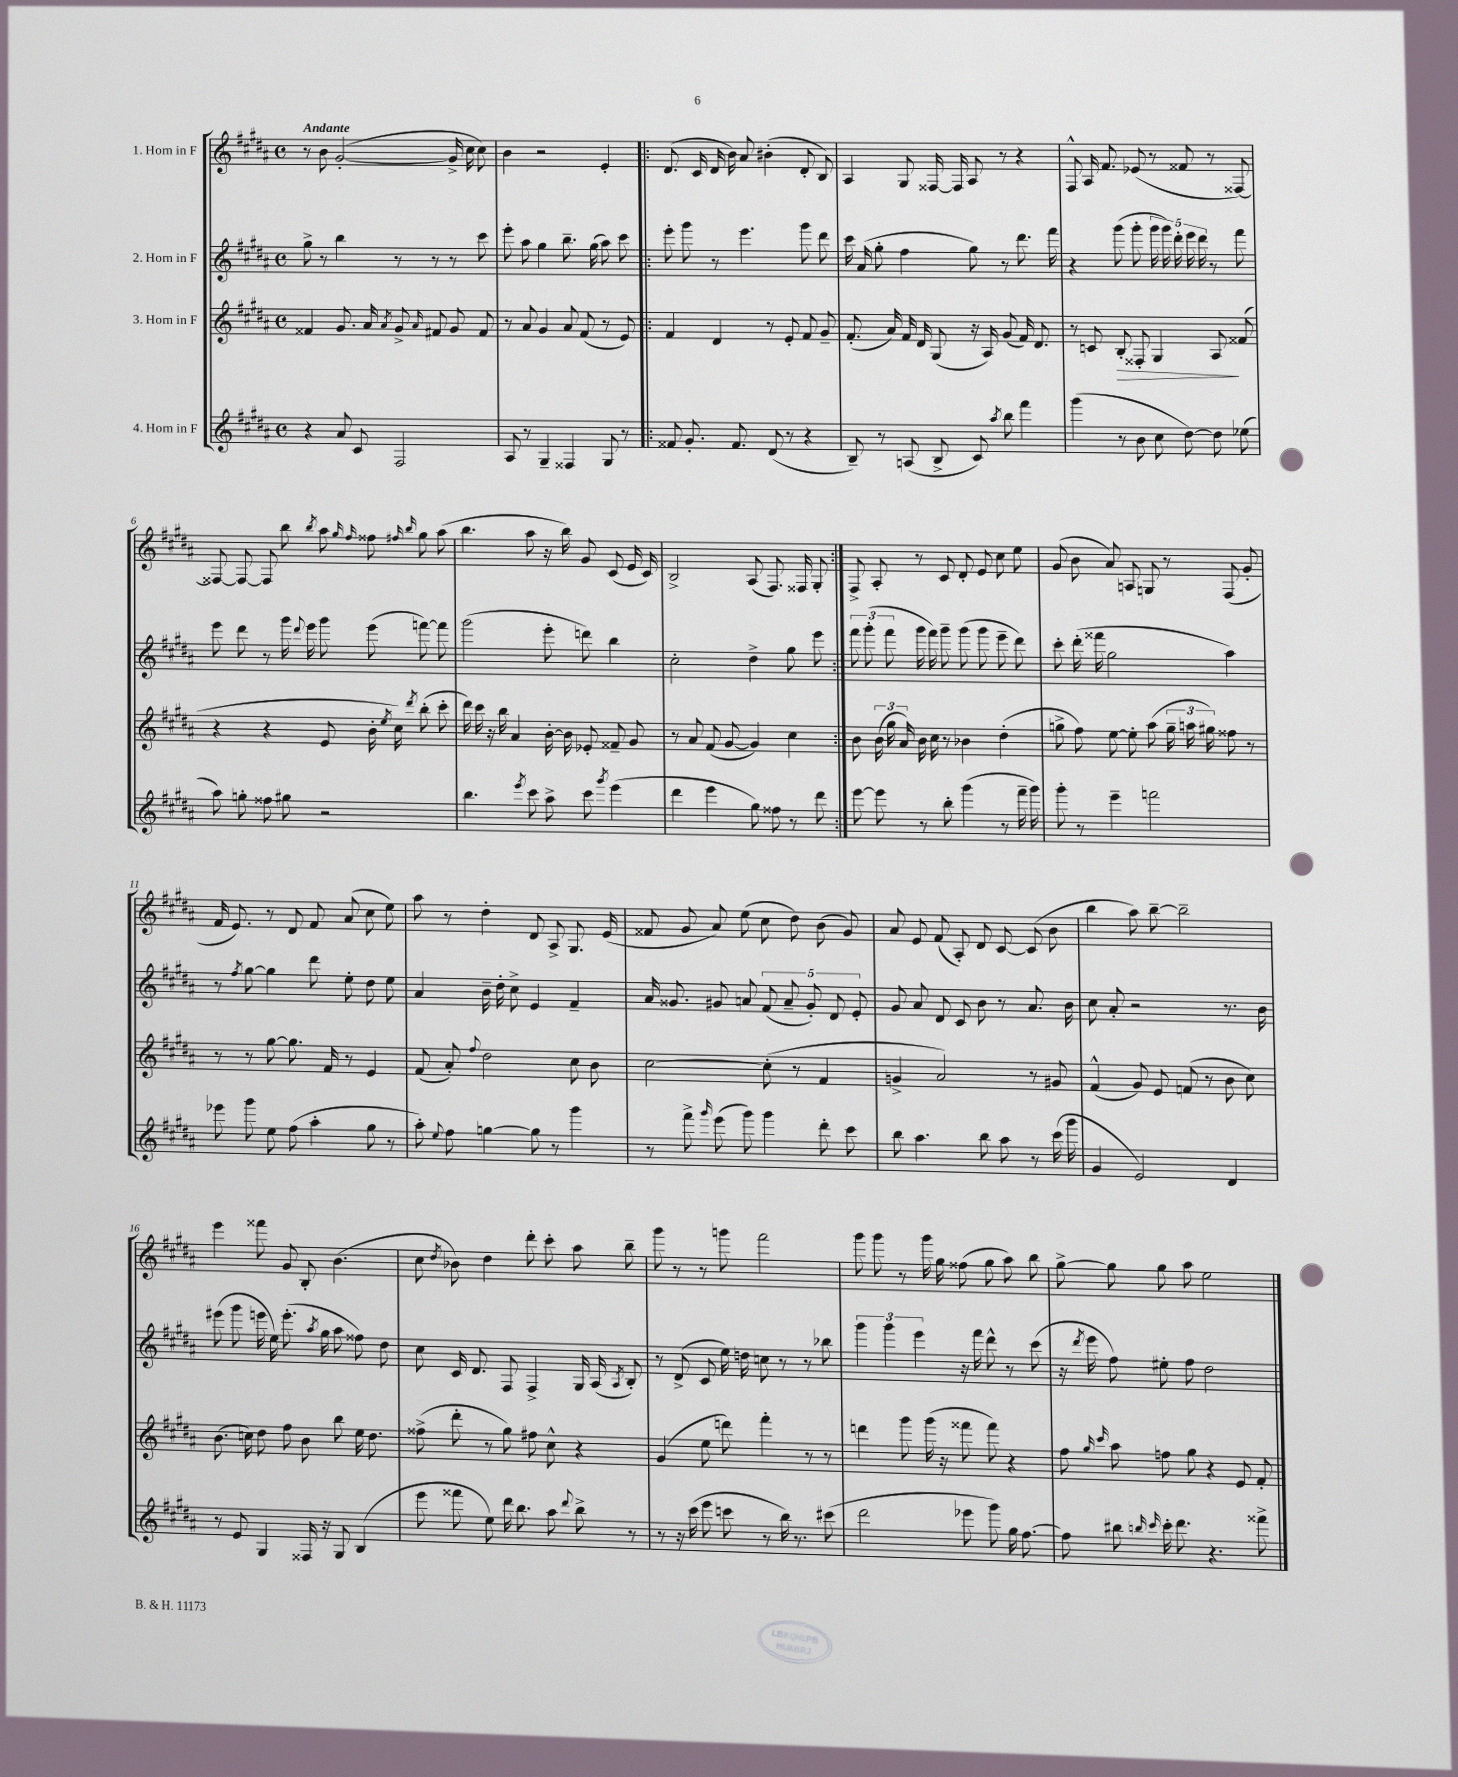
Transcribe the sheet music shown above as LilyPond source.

<<
\new StaffGroup <<
\new Staff = "s0" \with { instrumentName = "1. Horn in F" } {
    \clef treble \key b \major \defaultTimeSignature \time 4/4 \tempo "Andante"
    \autoBeamOff r8 b'8 gis'2~-.( gis'16-> cis''16 cis''8) |
    b'4 r2 e'4-. |
    \repeat volta 2 { dis'8.( cis'16 dis'16 b'16) ais'8 bis'4-.( dis'8-. b8) |
    ais4 gis8 fisis16~ fisis16 ais8 r8 r4 |
    fis8-^ ais16 fis'8. ees'8( r8 fisis'8 r8 fisis8~) |
    fisis8~ fisis8~ fisis8 b''8 \acciaccatura { b''8 } ais''8 \grace { gis''16 fis''16 } fisis''8 \grace { fis''16 b''16 } gis''8 ais''8( |
    b''4. ais''8 r16 b''16) gis'8 cis'8( e'16 cis'16) |
    b2-> ais8( fis8.) fisis16 gis8-. | }
    fis8-> ais8-. r8 cis'8 dis'8-. e'8 cis''8 e''8 |
    gis'8( b'8 ais'8) a8 g8 r8 fis8( gis'8-. |
    fis'16 e'8.) r8 dis'8 fis'8 ais'8( cis''8 e''8) |
    ais''8 r8 dis''4-. dis'8 ais8-> gis8. e'16( |
    fisis'8 gis'8 ais'8) e''8( cis''8 dis''8) b'8( gis'8) |
    ais'8 e'8 fis'8( ais8-.) dis'8 cis'8~ cis'8( b'8 |
    b''4 ais''8) b''8~-- b''2-- |
    e'''4 fisis'''8 gis'8 b8-. b'4.( |
    cis''8 \acciaccatura { dis''8 } bes'8) dis''4 dis'''8-. cis'''8-. ais''8 b''8-- |
    gis'''8 r8 r8 g'''8 fis'''2 |
    gis'''8 gis'''8 r8 gis'''16 gis''16 fisis''8( gis''8 ais''8) b''8 |
    gis''8~-> gis''8 gis''8 ais''8 e''2 \bar "|." |
}
\new Staff = "s1" \with { instrumentName = "2. Horn in F" } {
    \clef treble \key b \major \defaultTimeSignature \time 4/4
    \autoBeamOff gis''8-> r8 b''4 r8 r8 r8 cis'''8 |
    e'''8-. ais''8 gis''4 b''8.-- gis''16( ais''8) cis'''8 |
    \repeat volta 2 { e'''8-. gis'''8 r8 e'''4. gis'''8 dis'''8 |
    cis'''16 ais'16( gis''8-. fis''4 gis''8) r8 dis'''8. fis'''16 |
    r4 gis'''8( gis'''8-. \tuplet 5/4 { gis'''16 gis'''16) dis'''16-. e'''16 dis'''16 } r8 fis'''8 |
    e'''8 dis'''8 r8 gis'''16 \appoggiatura { dis'''8 } e'''16 gis'''8 e'''8( f'''8~) f'''8 |
    gis'''2( e'''8-. d'''8) b''4 |
    cis''2-. dis''4-> gis''8 e'''8 | }
    \tuplet 3/2 { fis'''8 gis'''8-.( fis'''8 } gis'''16 fis'''16) gis'''8-- gis'''8( gis'''8 e'''8-- dis'''8) |
    cis'''8-. dis'''16-.( fisis'''16 gis''2 ais''4) |
    r8 \acciaccatura { fis''8 } gis''8~ gis''4 dis'''8 e''8-. dis''8 e''8 |
    ais'4 b'16-- dis''16-. cis''8-> e'4 fis'4-- |
    ais'16 gisis'8. gis'8 a'8 \tuplet 5/4 { fis'8( a'8-- gis'8-.) dis'8 e'8-. } |
    gis'8 ais'8 dis'8 cis'8 b'8 r8 ais'8. b'16 |
    cis''8 ais'8-. r2 r8. b'16 |
    eis'''8( gis'''8 e'''16 e''16) e'''8.-.( \acciaccatura { ais''8 } gis''16 ais''8 fisis''8) dis''8 |
    cis''8 cis'16 dis'8. fis8 fis4-> gis16 ais16( \acciaccatura { ais8 } b8-.) |
    r8 dis'8->( cis'8 e''16) d''16 c''8 r8 r8 bes''8 |
    \tuplet 3/2 { gis'''4 gis'''4 e'''4 } r16 fis'''16 dis'''8-^ r8 cis'''8( |
    r16 \acciaccatura { dis'''8 } e'''16 fis''8) eis''8-. fis''8 dis''2 \bar "|." |
}
\new Staff = "s2" \with { instrumentName = "3. Horn in F" } {
    \clef treble \key b \major \defaultTimeSignature \time 4/4
    \autoBeamOff fisis'4 gis'8. ais'16 \acciaccatura { ais'8 } gis'8-> \grace { ais'16 } fis'8 gis'8 fis'8 |
    r8 ais'8 gis'4 ais'8 fis'8( r8 e'8) |
    \repeat volta 2 { fis'4 dis'4 r8 e'8-. fis'8 gis'8-- |
    fis'8.-.( ais'16) fis'16 dis'16 gis8( r16 ais16) gis'8( fis'16) dis'8. |
    r8 c'8 b8-.\> fisis8-. gis4 ais8\! fisis'8( |
    r4 r4 e'8 b'16-. \acciaccatura { e''8 } cis''16) \acciaccatura { dis'''8 } b''8-.( cis'''8-. |
    dis'''16) cis'''16 r16 b''16 ais'4 b'16~-. b'16 ees'8-. fisis'8-- gis'8 |
    r8 ais'8 fis'8( gis'8~ gis'4) cis''4 | }
    b'8 \tuplet 3/2 { b'16( gis''16 ais'16) } b'16 cis''16 r8 bes'4 dis''4-.( |
    g''8-> fis''8) e''8~ e''8-. ais''8( \tuplet 3/2 { g''16-- a''16 gis''16) } fisis''8 r8 |
    r8 r8 gis''8~ gis''8. fis'16 r8 e'4 |
    fis'8( ais'8-.) \appoggiatura { fis''8 } dis''2 cis''8 b'8 |
    cis''2~ cis''8-.( r8 fis'4 |
    g'4-> ais'2) r8 gis'8 |
    fis'4-^( gis'8) e'8 f'8( r8 b'8 cis''8) |
    b'8.( c''16) dis''8 fis''8 b'8 b''8 e''16 dis''8. |
    fisis''8->( dis'''8-. r8 gis''8) fis''8 cis''8-^ r4 |
    gis'4( e''8 d'''8) fis'''4-. r8 r8 |
    d'''4 gis'''8 gis'''16( r16 fisis'''8 fisis'''8) r4 |
    fis''8 \grace { gis''16 cis'''16 } ais''8 f''8 gis''8 r4 e'8 fis'8-. \bar "|." |
}
\new Staff = "s3" \with { instrumentName = "4. Horn in F" } {
    \clef treble \key b \major \defaultTimeSignature \time 4/4
    \autoBeamOff r4 ais'8 cis'8 fis2 |
    ais8 r8 gis4-- fisis4 gis8 r8 |
    \repeat volta 2 { fisis'8 gis'8.-. fisis'8. dis'8( r8 r4 |
    b8--) r8 a8( b8-> cis'8) \acciaccatura { ais''8 } b''8 fis'''4 |
    gis'''4( r8 b'8 cis''8 dis''8~) dis''8 ees''8( |
    ais''8) g''8-. fisis''8 gis''8 r2 |
    b''4. \acciaccatura { e'''8 } cis'''8 ais''8-> cis'''8 \acciaccatura { gis'''8 } e'''4( |
    dis'''4 e'''4 gis''8) fisis''8 r8 dis'''8 | }
    e'''8~ e'''8 r8 b''8-. gis'''4( r8 fis'''16-- gis'''16) |
    gis'''8-. r8 e'''4-- f'''2 |
    ees'''8 gis'''8 e''8 fis''8( ais''4-. gis''8 r8 |
    ais''8-.) \appoggiatura { e''8 } fis''8 g''4~ g''8 r8 gis'''4 |
    r8 fis'''8-> \grace { gis'''16 } e'''8( gis'''8) gis'''4 dis'''8-. cis'''8 |
    b''8 ais''4. b''8 ais''8 r8 cis'''16( gis'''16 |
    gis'4 e'2) dis'4 |
    r8 e'8 gis4 fisis16 r16 gis8 b4( |
    e'''8 fisis'''8 e''8) dis'''16 b''8. ais''8 \appoggiatura { dis'''8 } b''8-> r8 |
    r8 r16 cis'''16( e'''8 c'''8 r8 b''16) r8. cis'''8( |
    dis'''2 ees'''8 gis'''8) gis''16 fis''8.~ |
    fis''8 bis''8 \grace { b''16 cis'''16 } cis'''16-. dis'''8. r4. fisis'''8-> \bar "|." |
}
>>
>>
